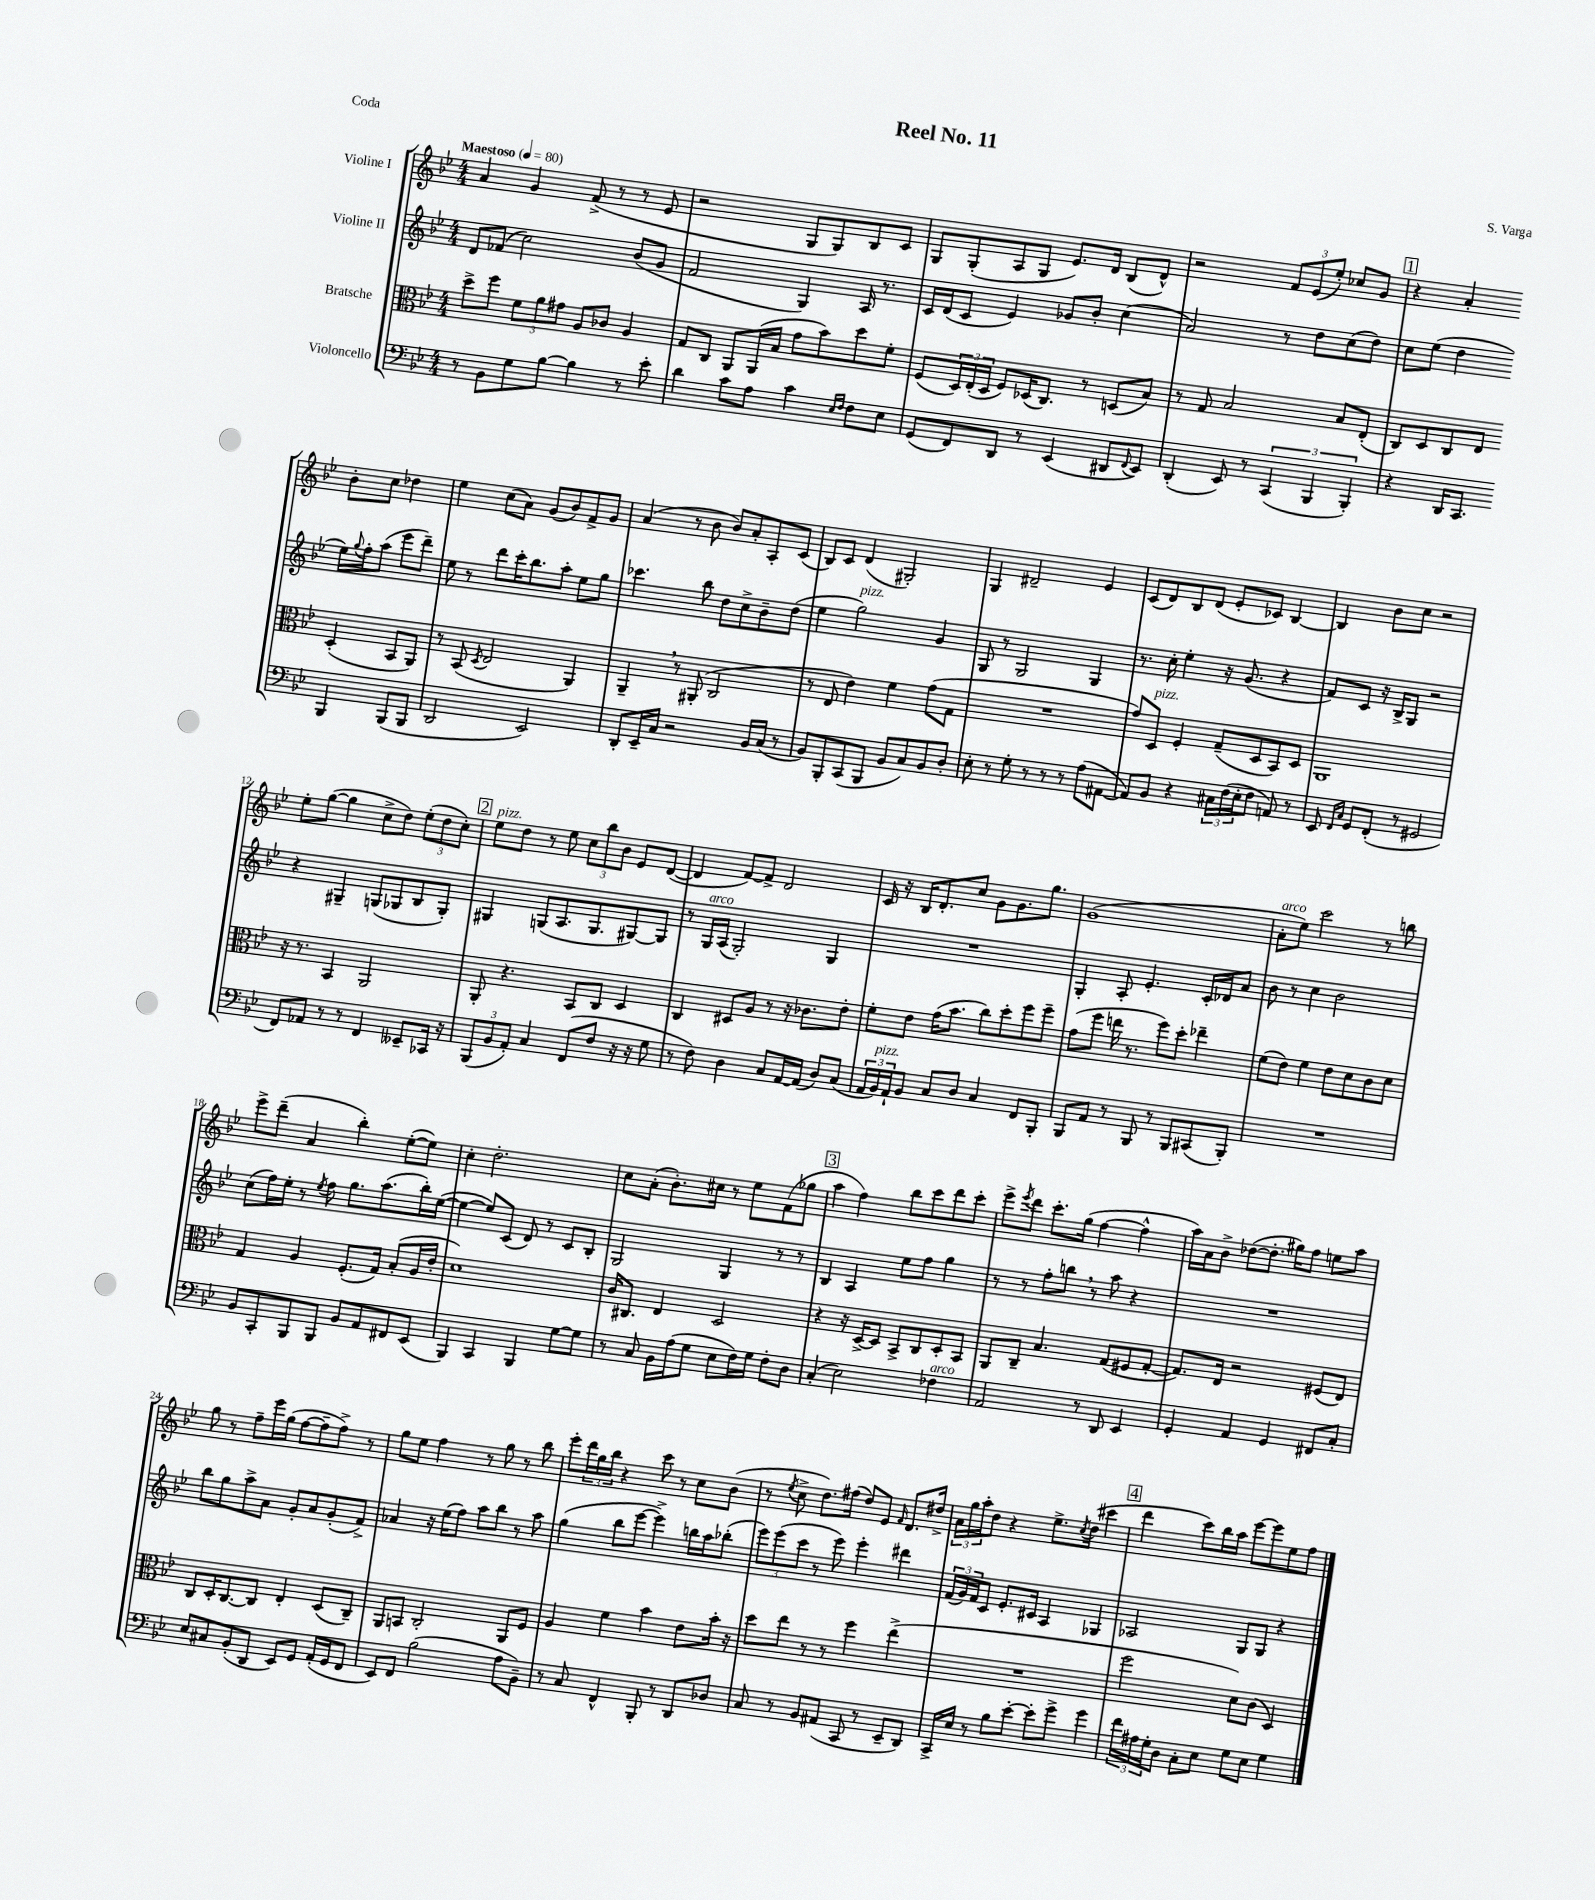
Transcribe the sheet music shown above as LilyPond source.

\header { title = "Reel No. 11" composer = "S. Varga" piece = "Coda" }
<<
\new StaffGroup <<
\new Staff = "s0" \with { instrumentName = "Violine I" } {
    \clef treble \key bes \major \numericTimeSignature \time 4/4 \tempo "Maestoso" 4 = 80
    a'4 g'4 f'8->( r8 r8 ees'8 |
    r2 g8 g8) bes8 c'8 |
    g8 g8-.( a8 g8 ees'8.) d'16 bes8( d'8-^) |
    r2 \tuplet 3/2 { f'8 ees'8( ees''8-.) } ces''8 g'8 |
    \mark \markup { \box "1" } r4 a'4-. bes'8-. c''8 des''4 |
    ees''4 c''8( a'8) g'8( bes'8) f'8-> g'8 |
    a'4( r8 bes'8 bes'8) a'8-. a8-. c'8( |
    bes8) c'8 d'4( gis2-.) |
    g4 dis'2-- ees'4 |
    c'8( d'8) bes8 d'8( ees'8-. ces'8) bes4~ |
    bes4 bes'8 c''8 r2 |
    ees''8-. g''8~( g''4 c''8-> d''8) \tuplet 3/2 { ees''8-.( d''8 c''8-.) } |
    \mark \markup { \box "2" } ees''8^\markup { \italic "pizz." } d''8 r8 ees''8 \tuplet 3/2 { c''8 bes''8 bes'8 } ees'8 d'8~( |
    d'4 f'8~) f'8-> d'2 |
    c'16 r16 bes16 d'8.-. c''8 g'8 g'8. g''8. |
    g'1( |
    a'8-.^\markup { \italic "arco" } ees''8) c'''2 r8 b''8 |
    ees'''8-> d'''8--( a'4 bes''4-.) ees''8~-.( ees''8) |
    c''4-. d''2.-. |
    c''8 a'8-.( bes'8.-.) cis''16 r8 ees''8 f'8( ges''8 |
    \mark \markup { \box "3" } a''4 f''4) bes''8 c'''8 d'''8 c'''8-. |
    ees'''8-> \acciaccatura { ees'''8 } d'''8 c'''8.-. g''16( f''4~ f''4-^ |
    a''16) a'16 bes'8-> des''8~( des''8.-. gis''16) f''8 e''8 a''8 |
    g''8 r8 f''8-- ees'''16 g''16( f''8~ f''8-- f''8->) r8 |
    g''8 ees''8 f''4 r8 g''8 r8 bes''8 |
    ees'''8-. \tuplet 3/2 { d'''16 g''16 bes''16 } r4 c'''8 r8 c''8 bes'8( |
    r8 \acciaccatura { ees''8 } c''8-> d''8.) fis''16( d''8) ees'8 \grace { f'16 } d'8. dis''16-> |
    \tuplet 3/2 { a'16 g''16 a''16-. } d''8 r4 ees''8.-> \acciaccatura { c''8 } d''16( cis'''4 |
    \mark \markup { \box "4" } d'''4 c'''8) bes''16 a''16 ees'''8~ ees'''8 ees''8 f''8 \bar "|." |
}
\new Staff = "s1" \with { instrumentName = "Violine II" } {
    \clef treble \key bes \major \numericTimeSignature \time 4/4
    d'8 fes'8( c''2) bes'8( g'8 |
    f'2 g4) a16 r8. |
    c'16 d'16( c'8 ees'4) ges'8 bes'8-. c''4( |
    a'2) r8 d''8 c''8( d''8) |
    \mark \markup { \box "1" } c''8 ees''8( d''4 ees''16) \appoggiatura { g''8 } f''16-. a''8( ees'''8 d'''8--) |
    ees''8 r8 d'''8 c'''16-. bes''8. a''8-. ees''8 g''8 |
    ces'''4. bes''8 d''8 c''8-> bes'8-- d''8( |
    ees''4 g''2^\markup { \italic "pizz." }) g'4 |
    g8 r8 g2 g4 |
    r8. c''16-. ees''4-. r16 g'8.( r4 |
    f'8) c'8 r16 bes16-> g8 r2 |
    r4 gis4-- g8( ges8 bes8 ges8-.) |
    \mark \markup { \box "2" } gis4 g8( a8. g8. gis8~) gis8 |
    r8 g16^\markup { \italic "arco" } a16( g2-.) g4 |
    R1 |
    g4-. a8-. ees'4.-. c'16-. des'16 a'8 |
    bes'8 r8 c''4 bes'2 |
    c''8( f''16) ees''16-. r8 \acciaccatura { ees''8 } f''8 g''8. a''8.( bes''16-.) ees''16~( |
    ees''4~ ees''8) c'8( d'8) r8 c'8 bes8-. |
    g2 g4 r8 r8 |
    \mark \markup { \box "3" } bes4 a4 ees''8 f''8 g''4 |
    r8 r8 f''8-. b''8 \breathe r8 a''8 r4 |
    R1 |
    bes''8 g''8 a''8-> a'8 g'8-. a'8 g'8-.( f'8->) |
    aes'4 r16 ees''16( f''8) a''8 bes''8 r8 a''8 |
    g''4( bes''8 ees'''8~ ees'''4->) b''16 a''16 bes''8-.( |
    \tuplet 3/2 { ees'''8) ees'''8( c'''8 } r8 ees'''8) ees'''4-. dis'''4 |
    \tuplet 3/2 { f'16( g'16) f'16 } c'8 ees'8.-. cis'16 a4 ges4 |
    \mark \markup { \box "4" } aes2 g8 g8 r4 \bar "|." |
}
\new Staff = "s2" \with { instrumentName = "Bratsche" } {
    \clef alto \key bes \major \numericTimeSignature \time 4/4
    d''8-> f''8 \tuplet 3/2 { f'8 a'8 gis'8 } a8 ces'8 a4 |
    g8 c8 a,8 a,16( bes16 g'8 bes'8) d''8 f'8-. |
    f8( \tuplet 3/2 { d16) ees16-.( d16 } f8) des16( c8.) r8 d8( bes8) |
    r8 g8 bes2 bes8 ees8-.( |
    \mark \markup { \box "1" } c8) d8 c8 ees8 d4-.( bes,8 a,8) |
    r8 bes,8( \acciaccatura { d8 } ees2 a,4) |
    a,4-- \breathe r8 ais,8-.( c2 |
    r8 ees8 ees'4) f'4 g'8( g8 |
    R1 |
    g'8) d8^\markup { \italic "pizz." } f4-. g8--( d8 bes,8) d8 |
    a,1 |
    r16 r8. bes,4 a,2 |
    \mark \markup { \box "2" } a,8-. r4. bes,8 c8 d4 |
    c4 dis8 a8 r8 r16 ces'8. ees'8-. |
    f'8-. ees'8 g'16( bes'8. c''8) d''8-. f''8 f''8-- |
    g'8( f''8 e''16 r8. f''8) d''8-. ees''4-- |
    f'8( ees'8) f'4 ees'8 d'8 c'8 d'8 |
    g4 a4 f8.-.( g16) bes8-.( a16 ees'16-. |
    d'1) |
    c'16 cis8. ees4 d2 |
    \mark \markup { \box "3" } r4 r16 d16~-> d8 bes,8-> c8 d8-. bes,8 |
    a,8 c8-- bes4. g8( fis8 g8~-. |
    g8.) ees16 r2 fis8( ees8) |
    c8 d16-. c8.~ c8 ees4-. d8( c8--) |
    a,8 b,8 c2-. a,8 f8 |
    a4 f'4 bes'4 ees'8 bes'16-. r16 |
    d''8 ees''8 r8 r8 f''4 ees''4->( |
    R1 |
    \mark \markup { \box "4" } f''2 d'8) c'8( d4) \bar "|." |
}
\new Staff = "s3" \with { instrumentName = "Violoncello" } {
    \clef bass \key bes \major \numericTimeSignature \time 4/4
    r8 bes,8 g8 bes8~ bes4 r8 ees'8-. |
    d'4 c'8 a8 c'4 \grace { ees16 f16 } f8 ees8 |
    g,8( f,8) d,8 r8 ees,4( dis,8 \appoggiatura { f,8 } ees,8) |
    d,4-.( ees,8) r8 \tuplet 3/2 { c,4( bes,,4 bes,,4-.) } |
    \mark \markup { \box "1" } r4 d,16 c,8. bes,,4 bes,,8( bes,,8 |
    d,2 ees,2) |
    d,8-. ees,16-- c16 r2 bes,16 c16( r8 |
    bes,8) bes,,8-. c,8( bes,,8 bes,8 c8) bes,8 d8-. |
    ees8-. r8 g8-. r8 r8 r8 a8( ais,8~ |
    ais,8) bes,8 r4 \tuplet 3/2 { cis16 f16( ees16-. } f8 a,8) r8 |
    ees,8 \grace { f,16 c16 } g,8 f,8-.( r8 gis,2 |
    f,8) aes,8 r8 r8 f,4 eeses,8-- ces,16 r16 |
    \mark \markup { \box "2" } \tuplet 3/2 { bes,,8( bes,8 a,8-.) } c4 f,8( f8 r16 r16 g8 |
    r8 f8) d4 c8 a,16~ a,16( d8) c8( |
    \tuplet 3/2 { a,16 bes,16^\markup { \italic "pizz." }) a,16-! } bes,8 c8 d8 c4 f,8 bes,,8-. |
    bes,,8 a,8 r8 bes,,8 r8 bes,,8 cis,8( bes,,8-.) |
    R1 |
    bes,8 c,8-. bes,,8 bes,,8 bes,8 a,8 fis,8 ees,8( |
    bes,,4) c,4 bes,,4 g8~ g8 |
    r8 c8 bes,16 a16( g8 ees8 f16) g16 f8-. d8 |
    \mark \markup { \box "3" } c4-.( ees2) fes4^\markup { \italic "arco" } |
    a,2 r8 d,8 ees,4 |
    g,4-. a,4 g,4 fis,8 c8-. |
    ees8 cis8 bes,8-.( d,8 ees,8) g,8 a,16-.( g,16 f,8 |
    ees,8) f,8 bes2( a8 bes,8--) |
    r8 c8 f,4-^ bes,,8-. r8 d,8 des8 |
    c8 r8 bes,8 ais,8( c,8 r8 ees,8-- d,8) |
    c,16-> ees16 r8 bes8 ees'8~-. ees'8-. g'8-> g'4 |
    \mark \markup { \box "4" } \tuplet 3/2 { f'16 ais16 g16-. } d8 c8-. ees8 g8 ees8 g4 \bar "|." |
}
>>
>>
